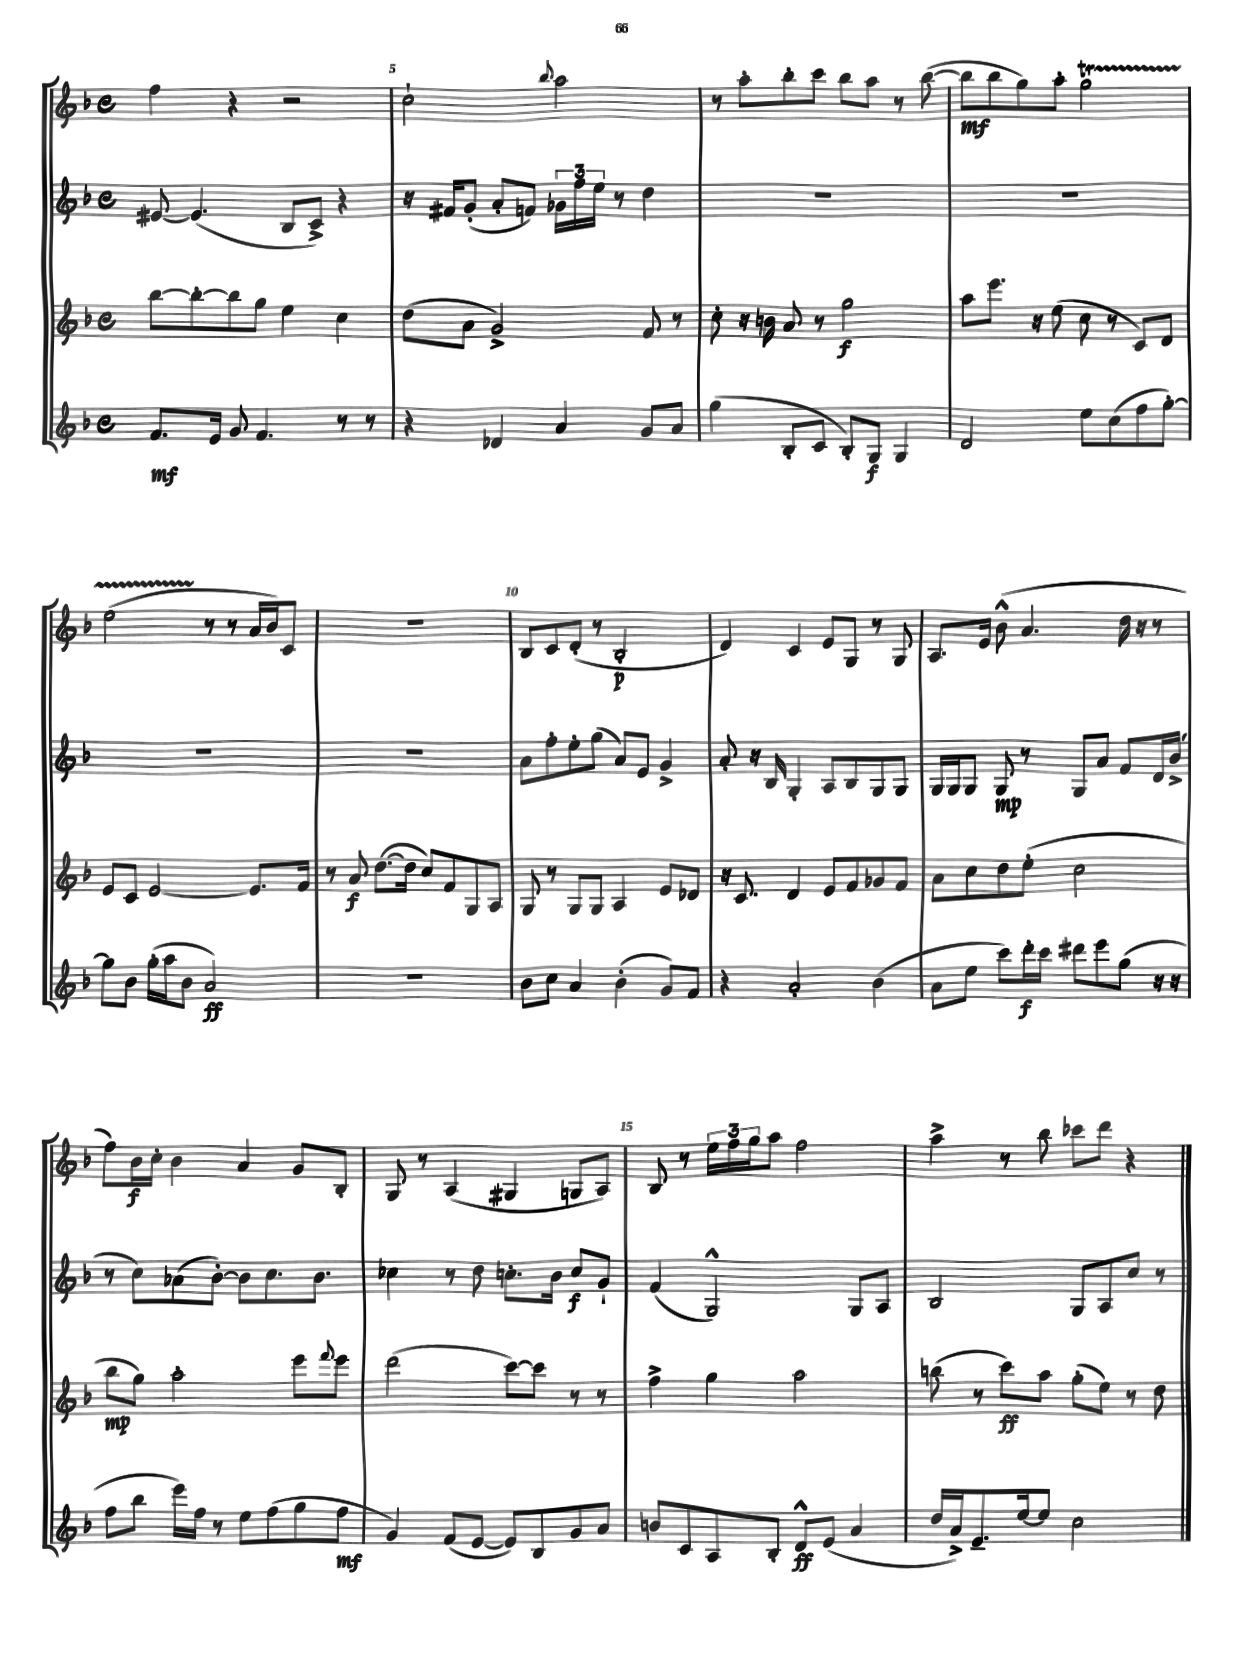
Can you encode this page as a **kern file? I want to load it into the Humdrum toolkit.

**kern	**dynam	**kern	**dynam	**kern	**dynam	**kern	**dynam
*part4	*part4	*part3	*part3	*part2	*part2	*part1	*part1
*staff4	*staff4	*staff3	*staff3	*staff2	*staff2	*staff1	*staff1
*clefG2	*	*clefG2	*	*clefG2	*	*clefG2	*
*k[b-]	*	*k[b-]	*	*k[b-]	*	*k[b-]	*
*M4/4	*	*M4/4	*	*M4/4	*	*M4/4	*
*met(c)	*	*met(c)	*	*met(c)	*	*met(c)	*
=4	=4	=4	=4	=4	=4	=4	=4
8.f/L	mf	[8bb-\L	.	[8e#X/	.	4ff\	.
.	.	8bb-'\_	.	(4.e#/]	.	.	.
16e/Jk	.	.	.	.	.	.	.
8g/	.	8bb-\]	.	.	.	4r	.
4.f/	.	8gg\J	.	.	.	.	.
.	.	4ee\	.	8B-/L	.	2r	.
.	.	.	.	8c^/J)	.	.	.
8r	.	4cc\	.	4r	.	.	.
8r	.	.	.	.	.	.	.
=5	=5	=5	=5	=5	=5	=5	=5
4r	.	(8dd\L	.	16r	.	2cc`\	.
.	.	.	.	16f#X/KL	.	.	.
.	.	8a\J	.	(8g'/J	.	.	.
4d-X/	.	2g^/)	.	8a'/L	.	.	.
.	.	.	.	8fn/J)	.	.	.
.	.	.	.	.	.	8qqbb-/	.
4a/	.	.	.	24g-X\LL	.	2aa\	.
.	.	.	.	24ff\	.	.	.
.	.	.	.	24ee\JJ	.	.	.
.	.	.	.	8r	.	.	.
8g/L	.	8f/	.	4dd\	.	.	.
8a/J	.	8r	.	.	.	.	.
=6	=6	=6	=6	=6	=6	=6	=6
(4gg\	.	8cc'\	.	1r	.	8r	.
.	.	16r	.	.	.	8aa'\L	.
.	.	16bn\	.	.	.	.	.
8B-'/L	.	8a/	.	.	.	8bb-'\	.
8c/J	.	8r	.	.	.	8ccc\J	.
8B-'/L)	.	2gg\	f	.	.	8bb-\L	.
8G/J	f	.	.	.	.	8aa\J	.
4G/	.	.	.	.	.	8r	.
.	.	.	.	.	.	([8bb-\	.
=7	=7	=7	=7	=7	=7	=7	=7
2d/	.	8aa\L	.	1r	.	8bb-\L]	mf
.	.	8.eee\J	.	.	.	8bb-\	.
.	.	.	.	.	.	8gg\)	.
.	.	16r	.	.	.	.	.
.	.	(8ee\	.	.	.	8aa'\J	.
8ee\L	.	8cc\	.	.	.	2ggT\	.
(8cc\	.	8r	.	.	.	.	.
8ff\	.	8c/L)	.	.	.	.	.
[8gg'\J)	.	8d/J	.	.	.	.	.
!!LO:LB:g=z
=8	=8	=8	=8	=8	=8	=8	=8
8gg\L]	.	8e/L	.	1r	.	(2eeTTT\	.
8b-\J	.	8c/J	.	.	.	.	.
(16gg'\LL	.	[2e/	.	.	.	.	.
16aa\J	.	.	.	.	.	.	.
8b-\J	.	.	.	.	.	.	.
2a/)	ff	.	.	.	.	8r	.
.	.	.	.	.	.	8r	.
.	.	8.e/L]	.	.	.	16a/LL	.
.	.	.	.	.	.	16b-/J)	.
.	.	.	.	.	.	8c/J	.
.	.	16f/Jk	.	.	.	.	.
=9	=9	=9	=9	=9	=9	=9	=9
1r	.	8r	.	1r	.	1r	.
.	.	8a/	f	.	.	.	.
.	.	([8.dd\L	.	.	.	.	.
.	.	16dd\Jk]	.	.	.	.	.
.	.	8cc/L)	.	.	.	.	.
.	.	8f/	.	.	.	.	.
.	.	8G/	.	.	.	.	.
.	.	8A/J	.	.	.	.	.
=10	=10	=10	=10	=10	=10	=10	=10
8b-\L	.	8G/	.	8a\L	.	8B-/L	.
8cc\J	.	8r	.	8ff'\	.	8c/	.
4a/	.	8G/L	.	8ee'\	.	(8d'/J	.
.	.	8G/J	.	(8gg\J	.	8r	.
(4b-'\	.	4A/	.	8a/L)	.	2B-'/	p
.	.	.	.	8e/J	.	.	.
8g/L)	.	8e/L	.	4g^/	.	.	.
8f/J	.	8d-X/J	.	.	.	.	.
=11	=11	=11	=11	=11	=11	=11	=11
4r	.	16r	.	8a'/	.	4d/)	.
.	.	8.c/	.	.	.	.	.
.	.	.	.	16r	.	.	.
.	.	.	.	16B-/	.	.	.
2a'/	.	4d/	.	4G'/	.	4c/	.
.	.	8e/L	.	8A/L	.	8e/L	.
.	.	8f/	.	8B-/	.	8G/J	.
(4b-\	.	8g-X/	.	8G/	.	8r	.
.	.	8f/J	.	8G/J	.	8G/	.
=12	=12	=12	=12	=12	=12	=12	=12
8a\L	.	8a\L	.	16G/LL	.	8.A/L	.
.	.	.	.	16G/J	.	.	.
8ee\J	.	8cc\	.	8G/J	.	.	.
.	.	.	.	.	.	16e/Jk	.
8ccc\L)	.	8dd\	.	8G/	mp	(8b-^^\	.
16ddd'\L	f	(8ee'\J	.	8r	.	4.a/	.
16ccc\JJ	.	.	.	.	.	.	.
8ddd#X\L	.	2cc\	.	8G/L	.	.	.
8eee\	.	.	.	8a/J	.	.	.
(8gg\J	.	.	.	8f/L	.	16dd\	.
.	.	.	.	.	.	16r	.
16r	.	.	.	16d/L	.	8r	.
16r	.	.	.	(16b-^/JJ	.	.	.
!!LO:LB:g=z
=13	=13	=13	=13	=13	=13	=13	=13
8ff\L	.	8bb-\L	mp	8r	.	8ff\L)	.
8bb-\J	.	8gg\J)	.	8cc\L)	.	16b-\L	f
.	.	.	.	.	.	16cc'\JJ	.
16eee\LL)	.	2aa'\	.	(8a-X\	.	4b-\	.
16ff\JJ	.	.	.	.	.	.	.
8r	.	.	.	[8b-'\J)	.	.	.
8ee\L	.	.	.	8b-\L]	.	4a/	.
(8ff\	.	.	.	8.cc\	.	.	.
8gg\	.	8eee\L	.	.	.	8g/L	.
.	.	.	.	8.b-\J	.	.	.
.	.	8qqfff/	.	.	.	.	.
8ff\J	mf	8eee\J	.	.	.	8B-'/J	.
=14	=14	=14	=14	=14	=14	=14	=14
4g/)	.	(2ddd\	.	4cc-X\	.	8G/	.
.	.	.	.	.	.	8r	.
(8f/L	.	.	.	8r	.	(4A/	.
[8e/J	.	.	.	8dd\	.	.	.
8e/L])	.	[8ccc\L)	.	8.ccn'\L	.	4G#X/	.
8B-/	.	8ccc\J]	.	.	.	.	.
.	.	.	.	16b-\Jk	.	.	.
8g/	.	8r	.	8cc/L	f	8Gn/L	.
8a/J	.	8r	.	8g`/J	.	8A/J)	.
=15	=15	=15	=15	=15	=15	=15	=15
8bn/L	.	4ff^\	.	(4f/	.	8B-/	.
8c/	.	.	.	.	.	8r	.
8A/	.	4gg\	.	2G^^/)	.	24ee\LL	.
.	.	.	.	.	.	24ff\	.
.	.	.	.	.	.	24gg\J	.
8B-'/J	.	.	.	.	.	8aa\J	.
8d^^/L	ff	2aa\	.	.	.	2ff\	.
(8e/J	.	.	.	.	.	.	.
4a/	.	.	.	8G/L	.	.	.
.	.	.	.	8A/J	.	.	.
=16	=16	=16	=16	=16	=16	=16	=16
16dd/LL	.	(8bbn\	.	2B-/	.	4aa^\	.
16a^/J)	.	.	.	.	.	.	.
8.e~/	.	8r	.	.	.	.	.
.	.	8ccc\L)	ff	.	.	8r	.
[16ee/k	.	.	.	.	.	.	.
8ee/J]	.	8aa\J	.	.	.	8bb-\	.
2cc\	.	(8gg'\L	.	8G/L	.	8ccc-X\L	.
.	.	8ee\J)	.	8A/	.	8ddd\J	.
.	.	8r	.	8cc/J	.	4r	.
.	.	8dd\	.	8r	.	.	.
==	==	==	==	==	==	==	==
*-	*-	*-	*-	*-	*-	*-	*-
